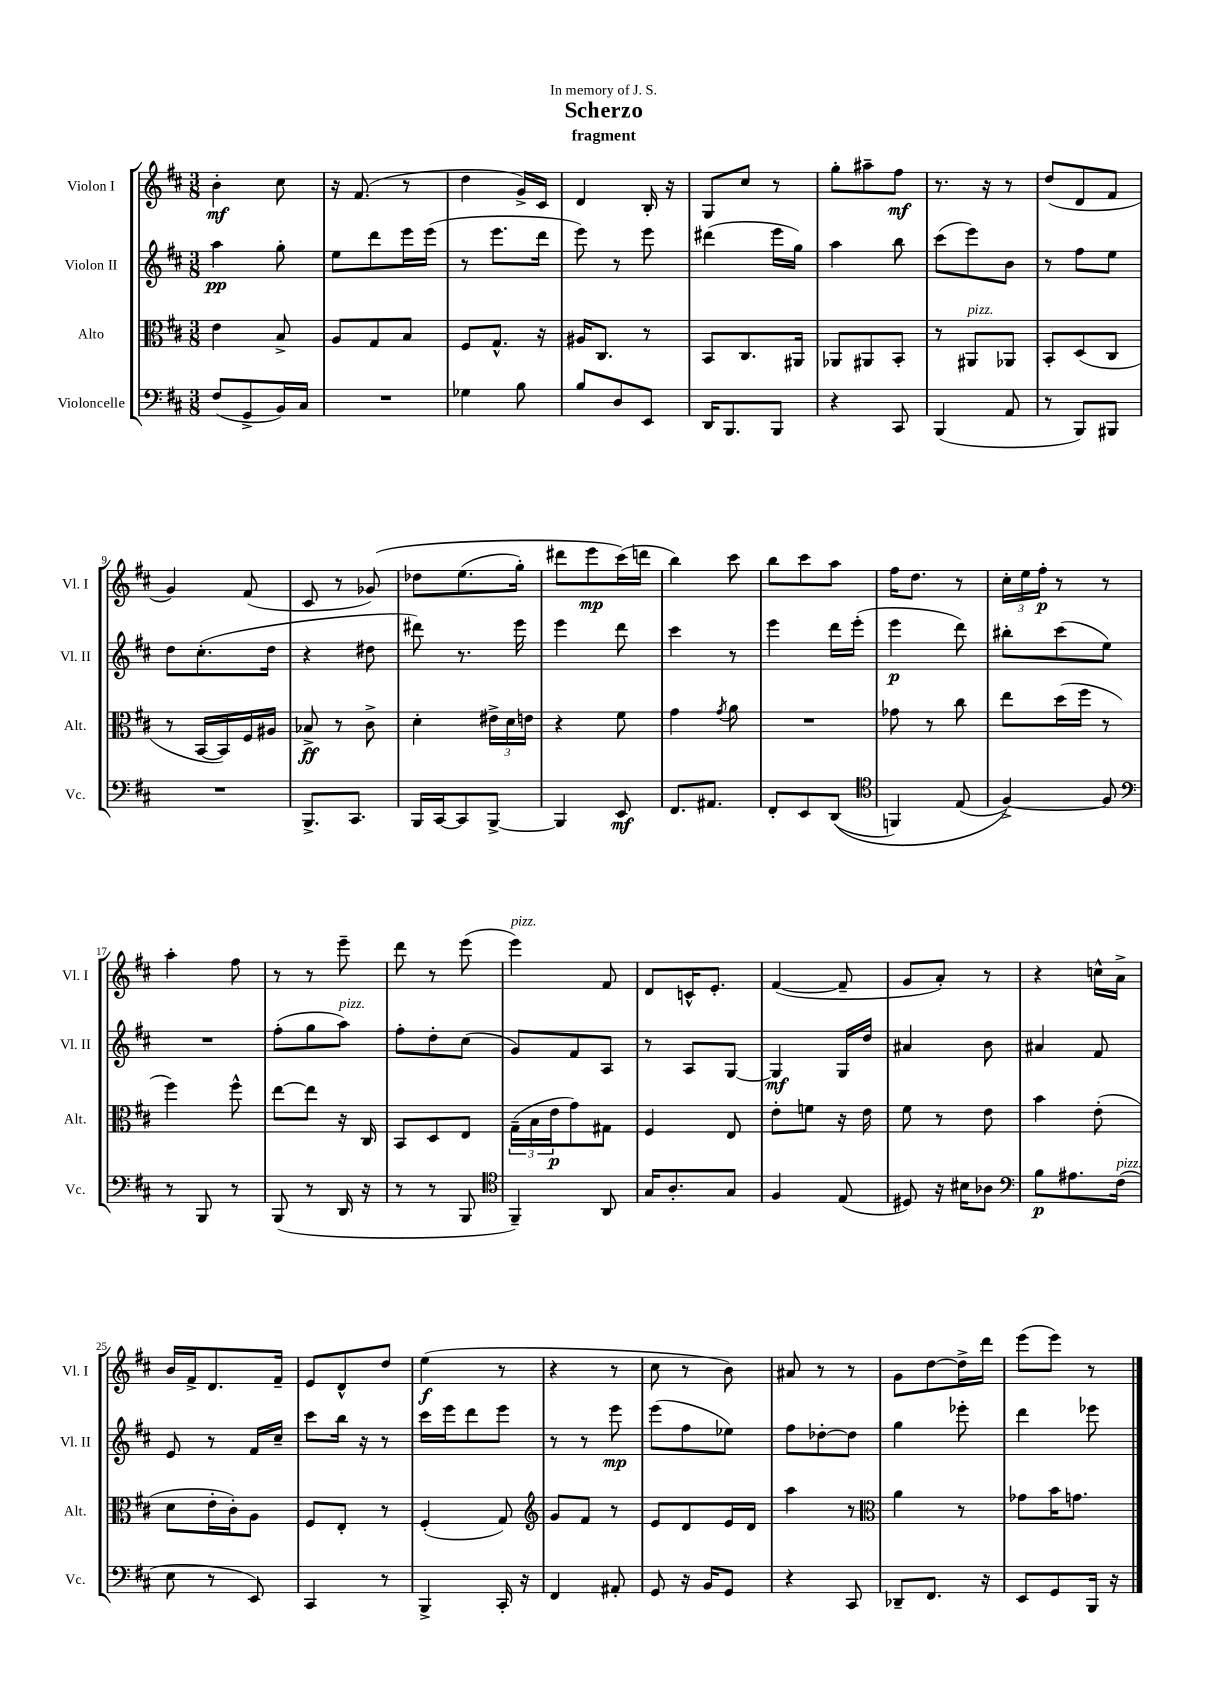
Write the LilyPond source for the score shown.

\header { title = "Scherzo" subtitle = "fragment" dedication = "In memory of J. S." }
<<
\new StaffGroup <<
\new Staff = "s0" \with { instrumentName = "Violon I" shortInstrumentName = "Vl. I" } {
    \clef treble \key d \major \numericTimeSignature \time 3/8
    b'4-.\mf cis''8 |
    r16 fis'8.( r8 |
    d''4 g'16->) cis'16 |
    d'4 b16-. r16 |
    g8 cis''8 r8 |
    g''8-. ais''8-- fis''8\mf |
    r8. r16 r8 |
    d''8( d'8 fis'8 |
    g'4) fis'8( |
    cis'8 r8 ges'8)\( |
    des''8 e''8.( g''16-.) |
    dis'''8 e'''8\mp cis'''16(\) d'''16 |
    b''4) cis'''8 |
    b''8 cis'''8 a''8 |
    fis''16 d''8. r8 |
    \tuplet 3/2 { cis''16-. e''16 fis''16-.\p } r8 r8 |
    a''4-. fis''8 |
    r8 r8 e'''8-- |
    d'''8 r8 e'''8( |
    e'''4^\markup { \italic "pizz." }) fis'8 |
    d'8 c'16-^ e'8.-. |
    fis'4~( fis'8-- |
    g'8 a'8-.) r8 |
    r4 c''16-^ a'16-> |
    b'16 fis'16-> d'8. fis'16-- |
    e'8 d'8-^ d''8 |
    e''4\f( r8 |
    r4 r8 |
    cis''8 r8 b'8) |
    ais'8 r8 r8 |
    g'8 d''8~ d''16-> d'''16 |
    e'''8( e'''8) r8 \bar "|." |
}
\new Staff = "s1" \with { instrumentName = "Violon II" shortInstrumentName = "Vl. II" } {
    \clef treble \key d \major \numericTimeSignature \time 3/8
    a''4\pp g''8-. |
    e''8 d'''8 e'''16 e'''16( |
    r8 e'''8. d'''16 |
    e'''8) r8 e'''8 |
    dis'''4( e'''16 g''16) |
    a''4 b''8 |
    cis'''8( e'''8) b'8 |
    r8 fis''8 e''8 |
    d''8 cis''8.-.( d''16 |
    r4 dis''8 |
    dis'''8) r8. e'''16 |
    e'''4 d'''8 |
    cis'''4 r8 |
    e'''4 d'''16 e'''16-.( |
    e'''4\p d'''8) |
    bis''8-. cis'''8( e''8) |
    R4. |
    fis''8-.( g''8 a''8^\markup { \italic "pizz." }) |
    fis''8-. d''8-. cis''8( |
    g'8) fis'8 a8 |
    r8 a8 g8~ |
    g4\mf g16 d''16 |
    ais'4 b'8 |
    ais'4 fis'8 |
    e'8 r8 fis'16 cis''16-- |
    cis'''8 b''16 r16 r8 |
    cis'''16 e'''16 d'''8 e'''8 |
    r8 r8 e'''8\mp |
    e'''8( fis''8 ees''8) |
    fis''8 des''8~-. des''8 |
    g''4 ees'''8-. |
    d'''4 ees'''8 \bar "|." |
}
\new Staff = "s2" \with { instrumentName = "Alto" shortInstrumentName = "Alt." } {
    \clef alto \key d \major \numericTimeSignature \time 3/8
    e'4 b8-> |
    a8 g8 b8 |
    fis8 g8.-^ r16 |
    ais16 cis8. r8 |
    b,8 cis8. ais,16 |
    aes,8 ais,8 b,8-. |
    r8 ais,8^\markup { \italic "pizz." } aes,8 |
    b,8-. d8( cis8 |
    r8 b,16~ b,16) fis16 ais16 |
    bes8->\ff r8 cis'8-> |
    d'4-. \tuplet 3/2 { eis'16-> d'16 e'16 } |
    r4 fis'8 |
    g'4 \acciaccatura { g'8 } a'8 |
    R4. |
    ges'8 r8 cis''8 |
    e''8 d''16( fis''16 r8 |
    fis''4) fis''8-^ |
    e''8~ e''8 r16 cis16 |
    b,8 d8 e8 |
    \tuplet 3/2 { g16--( b16 e'16\p } g'8) gis8 |
    fis4 e8 |
    e'8-. f'8 r16 e'16 |
    fis'8 r8 e'8 |
    b'4 e'8-.( |
    d'8 e'16-. cis'16-.) a8 |
    fis8 e8-. r8 |
    fis4-.( g8) |
    \clef treble g'8 fis'8 r8 |
    e'8 d'8 e'16 d'16 |
    a''4 r8 |
    \clef alto a'4 r8 |
    ges'8 b'16 g'8. \bar "|." |
}
\new Staff = "s3" \with { instrumentName = "Violoncelle" shortInstrumentName = "Vc." } {
    \clef bass \key d \major \numericTimeSignature \time 3/8
    fis8( g,8-> b,16) cis16 |
    R4. |
    ges4 b8 |
    b8 d8 e,8 |
    d,16 b,,8. b,,8 |
    r4 cis,8 |
    b,,4( a,8 |
    r8 b,,8) bis,,8 |
    R4. |
    b,,8.-> cis,8. |
    b,,16 cis,16~ cis,8 b,,8~-> |
    b,,4 e,8\mf |
    fis,8. ais,8. |
    fis,8-. e,8 d,8(\( |
    \clef tenor f,4) e8( |
    fis4~->)\) fis8 |
    \clef bass r8 b,,8 r8 |
    b,,8( r8 d,16 r16 |
    r8 r8 b,,8 |
    \clef tenor fis,4--) a,8 |
    g16 a8.-. g8 |
    fis4 e8( |
    dis8) r16 bis16 aes8 |
    \clef bass b8\p ais8. fis16^\markup { \italic "pizz." }( |
    e8 r8 e,8) |
    cis,4 r8 |
    b,,4-> cis,16-. r16 |
    fis,4 ais,8-. |
    g,8 r16 b,16 g,8 |
    r4 cis,8 |
    des,8-- fis,8. r16 |
    e,8 g,8 b,,16 r16 \bar "|." |
}
>>
>>
